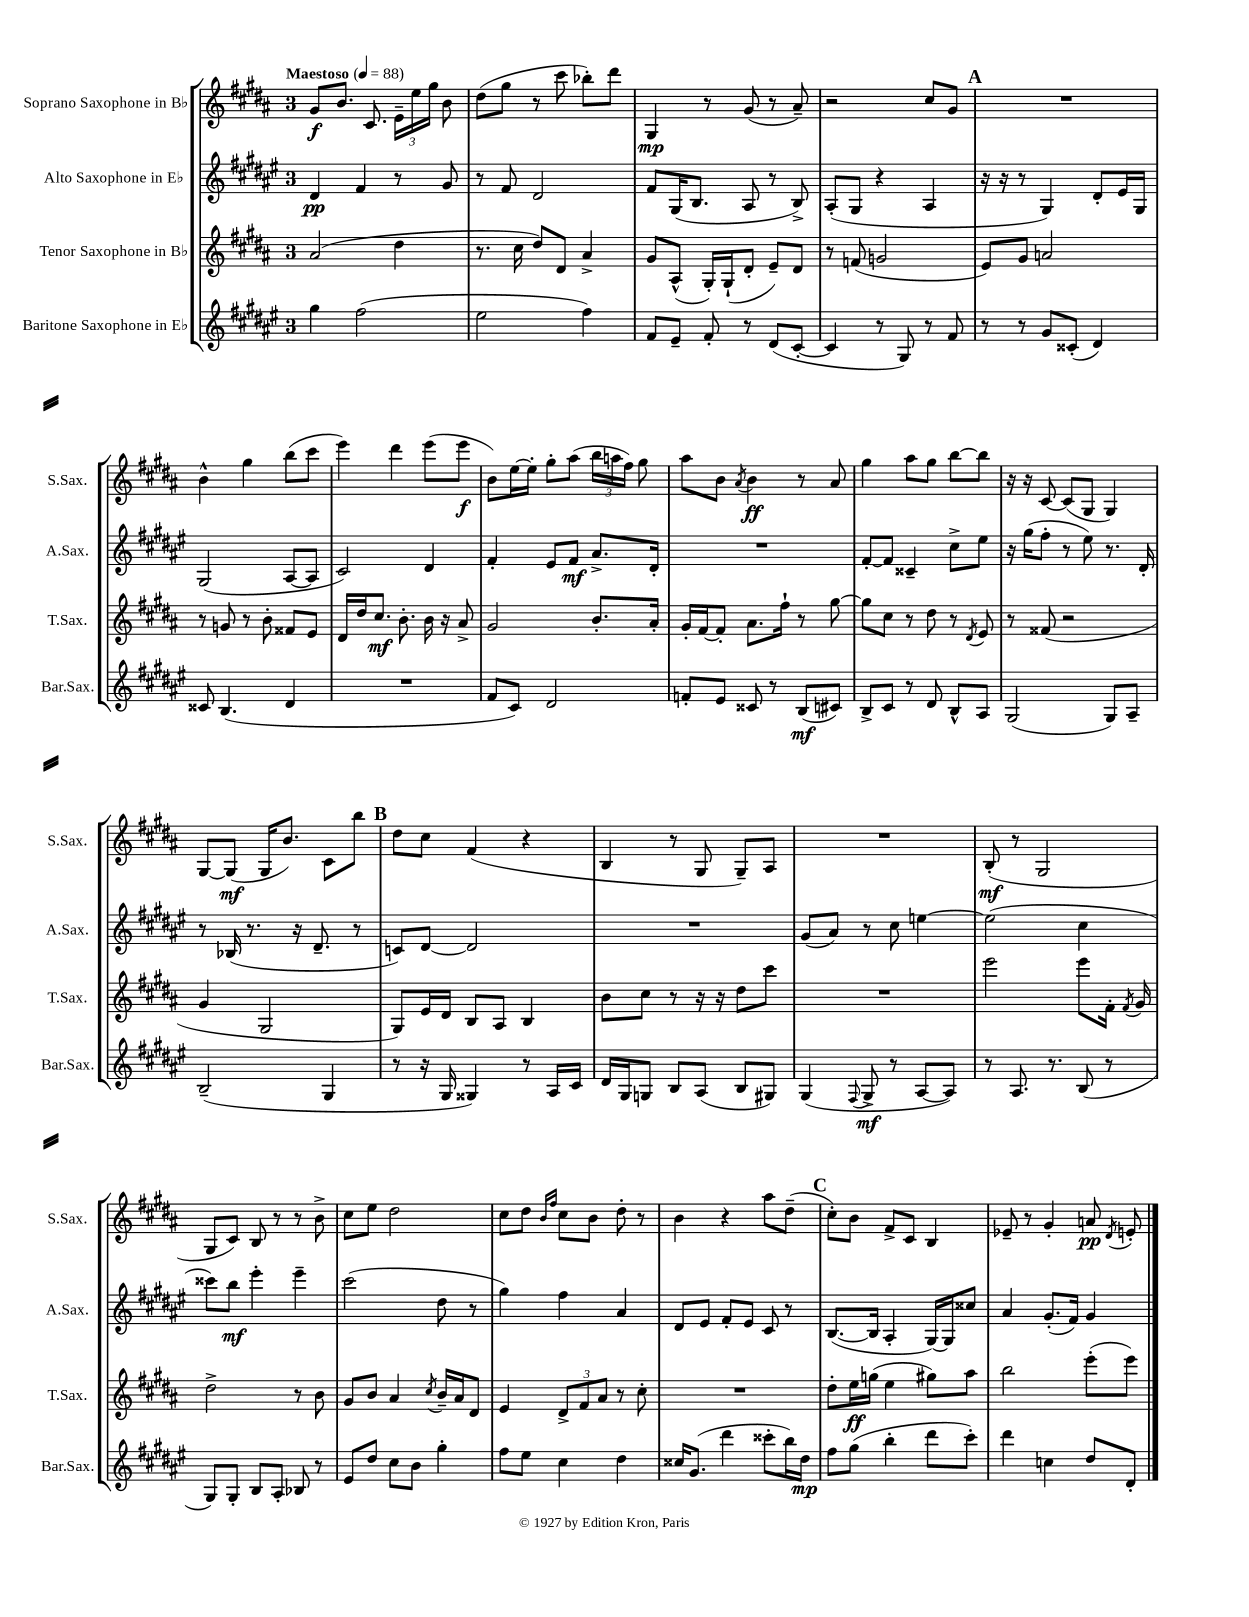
<<
\new StaffGroup <<
\new Staff = "s0" \with { instrumentName = "Soprano Saxophone in Bb" shortInstrumentName = "S.Sax." } {
    \clef treble \key b \major \once \override Staff.TimeSignature.style = #'single-digit \time 3/4 \tempo "Maestoso" 4 = 88
    \autoBeamOff gis'8[\f b'8.] cis'8. \tuplet 3/2 { e'16[-- e''16 gis''16] } b'8 |
    dis''8[( gis''8] r8 cis'''8 bes''8[-.) dis'''8] |
    gis4\mp r8 gis'8( r8 ais'8--) |
    r2 cis''8[ gis'8] |
    \mark \markup { \bold "A" } R2. |
    b'4-^ gis''4 b''8[( cis'''8] |
    e'''4) dis'''4 e'''8[( e'''8]\f |
    b'8[) e''16~ e''16]-. gis''8[-. ais''8]( \tuplet 3/2 { b''16[ a''16 fis''16]) } gis''8 |
    ais''8[ b'8] \acciaccatura { ais'8 } b'4\ff r8 ais'8 |
    gis''4 ais''8[ gis''8] b''8[~ b''8] |
    r16 r16 cis'8~ cis'8[( gis8] gis4) |
    gis8[~ gis8]\mf( gis16[ b'8.]) cis'8[ b''8] |
    \mark \markup { \bold "B" } dis''8[ cis''8] fis'4( r4 |
    b4 r8 gis8 gis8[--) ais8] |
    R2. |
    b8-.\mf( r8 gis2 |
    gis8[ cis'8]) b8 r8 r8 b'8-> |
    cis''8[ e''8] dis''2 |
    cis''8[ dis''8] \grace { b'16[ fis''16] } cis''8[ b'8] dis''8-. r8 |
    b'4 r4 ais''8[ dis''8]--( |
    \mark \markup { \bold "C" } cis''8[-.) b'8] fis'8[-> cis'8] b4 |
    ees'8-- r8 gis'4-. a'8\pp \acciaccatura { dis'8 } e'8-. \bar "|." |
}
\new Staff = "s1" \with { instrumentName = "Alto Saxophone in Eb" shortInstrumentName = "A.Sax." } {
    \clef treble \key fis \major \once \override Staff.TimeSignature.style = #'single-digit \time 3/4
    \autoBeamOff dis'4\pp fis'4 r8 gis'8 |
    r8 fis'8 dis'2 |
    fis'8[ gis16( b8.] ais8 r8 b8->) |
    ais8[-.( gis8] r4 ais4 |
    \mark \markup { \bold "A" } r16 r16 r8 gis4) dis'8[-. eis'16 gis16] |
    gis2( ais8[~ ais8] |
    cis'2) dis'4 |
    fis'4-. eis'8[ fis'8]\mf ais'8.[-> dis'16]-. |
    R2. |
    fis'8[~-. fis'8] cisis'4-- cis''8[-> eis''8] |
    r16 gis''16[( fis''8]-. r8 eis''8) r8. dis'16-. |
    r8 bes16( r8. r16 dis'8.-- r8 |
    \mark \markup { \bold "B" } c'8[) dis'8]~ dis'2 |
    R2. |
    gis'8[( ais'8]) r8 cis''8 e''4~ |
    e''2( cis''4 |
    cisis'''8[) b''8]\mf eis'''4-. eis'''4-- |
    cis'''2( dis''8 r8 |
    gis''4) fis''4 ais'4 |
    dis'8[ eis'8] fis'8[-. eis'8] cis'8 r8 |
    \mark \markup { \bold "C" } b8.[~( b16] ais4-. gis16[~) gis16 cisis''8] |
    ais'4 gis'8.[-.( fis'16]) gis'4 \bar "|." |
}
\new Staff = "s2" \with { instrumentName = "Tenor Saxophone in Bb" shortInstrumentName = "T.Sax." } {
    \clef treble \key b \major \once \override Staff.TimeSignature.style = #'single-digit \time 3/4
    \autoBeamOff ais'2( dis''4 |
    r8. cis''16 dis''8[) dis'8] ais'4-> |
    gis'8[ ais8]-^( gis16[-.) gis16-!( dis'8]-. e'8[--) dis'8] |
    r8 f'8( g'2 |
    \mark \markup { \bold "A" } e'8[) gis'8] a'2 |
    r8 g'8 r8 b'8-. fisis'8[ e'8] |
    dis'16[ dis''16 cis''8.]\mf b'8.-. b'16 r16 ais'8-> |
    gis'2 b'8.[-. ais'16]-. |
    gis'16[-. fis'16~ fis'8]-. ais'8.[ fis''16]-! r8 gis''8~ |
    gis''8[ cis''8] r8 dis''8 r8 \acciaccatura { dis'8 } e'8 |
    r8 fisis'8( r2 |
    gis'4 gis2 |
    \mark \markup { \bold "B" } gis8[) e'16 dis'16] b8[ ais8] b4 |
    b'8[ cis''8] r8 r16 r16 dis''8[ cis'''8] |
    R2. |
    e'''2 e'''8[ fis'16]-. \acciaccatura { fis'8 } gis'16 |
    dis''2-> r8 b'8 |
    gis'8[ b'8] ais'4 \acciaccatura { cis''8 } b'16[-- ais'16 dis'8] |
    e'4 \tuplet 3/2 { dis'8[-> fis'8 ais'8] } r8 cis''8-. |
    R2. |
    \mark \markup { \bold "C" } dis''8[-. e''16\ff g''16]( e''4 gis''8[) ais''8] |
    b''2 e'''8[-.( e'''8]) \bar "|." |
}
\new Staff = "s3" \with { instrumentName = "Baritone Saxophone in Eb" shortInstrumentName = "Bar.Sax." } {
    \clef treble \key fis \major \once \override Staff.TimeSignature.style = #'single-digit \time 3/4
    \autoBeamOff gis''4 fis''2( |
    eis''2 fis''4) |
    fis'8[ eis'8]-- fis'8-. r8 dis'8[( cis'8]~-. |
    cis'4 r8 gis8) r8 fis'8 |
    \mark \markup { \bold "A" } r8 r8 gis'8[ cisis'8]-.( dis'4) |
    cisis'8 b4.( dis'4 |
    R2. |
    fis'8[ cis'8]) dis'2 |
    f'8[-. eis'8] cisis'8 r8 b8[\mf( cis'8]) |
    b8[-> cis'8] r8 dis'8 b8[-^ ais8] |
    gis2( gis8[) ais8]-- |
    b2--( gis4 |
    \mark \markup { \bold "B" } r8 r16 gis16 gisis4) r8 ais16[ cis'16] |
    dis'16[ gis16 g8] b8[ ais8]( b8[ gis8]) |
    gis4( \appoggiatura { fis8 } gis8->\mf r8 ais8[~ ais8]) |
    r8 ais8. r8. b8( r8 |
    gis8[) gis8]-. b8[ ais8]-. bes8 r8 |
    eis'8[ dis''8] cis''8[ b'8] gis''4-. |
    fis''8[ eis''8] cis''4 dis''4 |
    cisis''16[ gis'8.]( dis'''4 cisis'''8[-. b''16) dis''16]\mp |
    \mark \markup { \bold "C" } fis''8[ gis''8]( b''4-. dis'''8[ cis'''8]-.) |
    dis'''4 c''4 dis''8[ dis'8]-. \bar "|." |
}
>>
>>
\layout { \context { \Score \remove "Bar_number_engraver" } }
